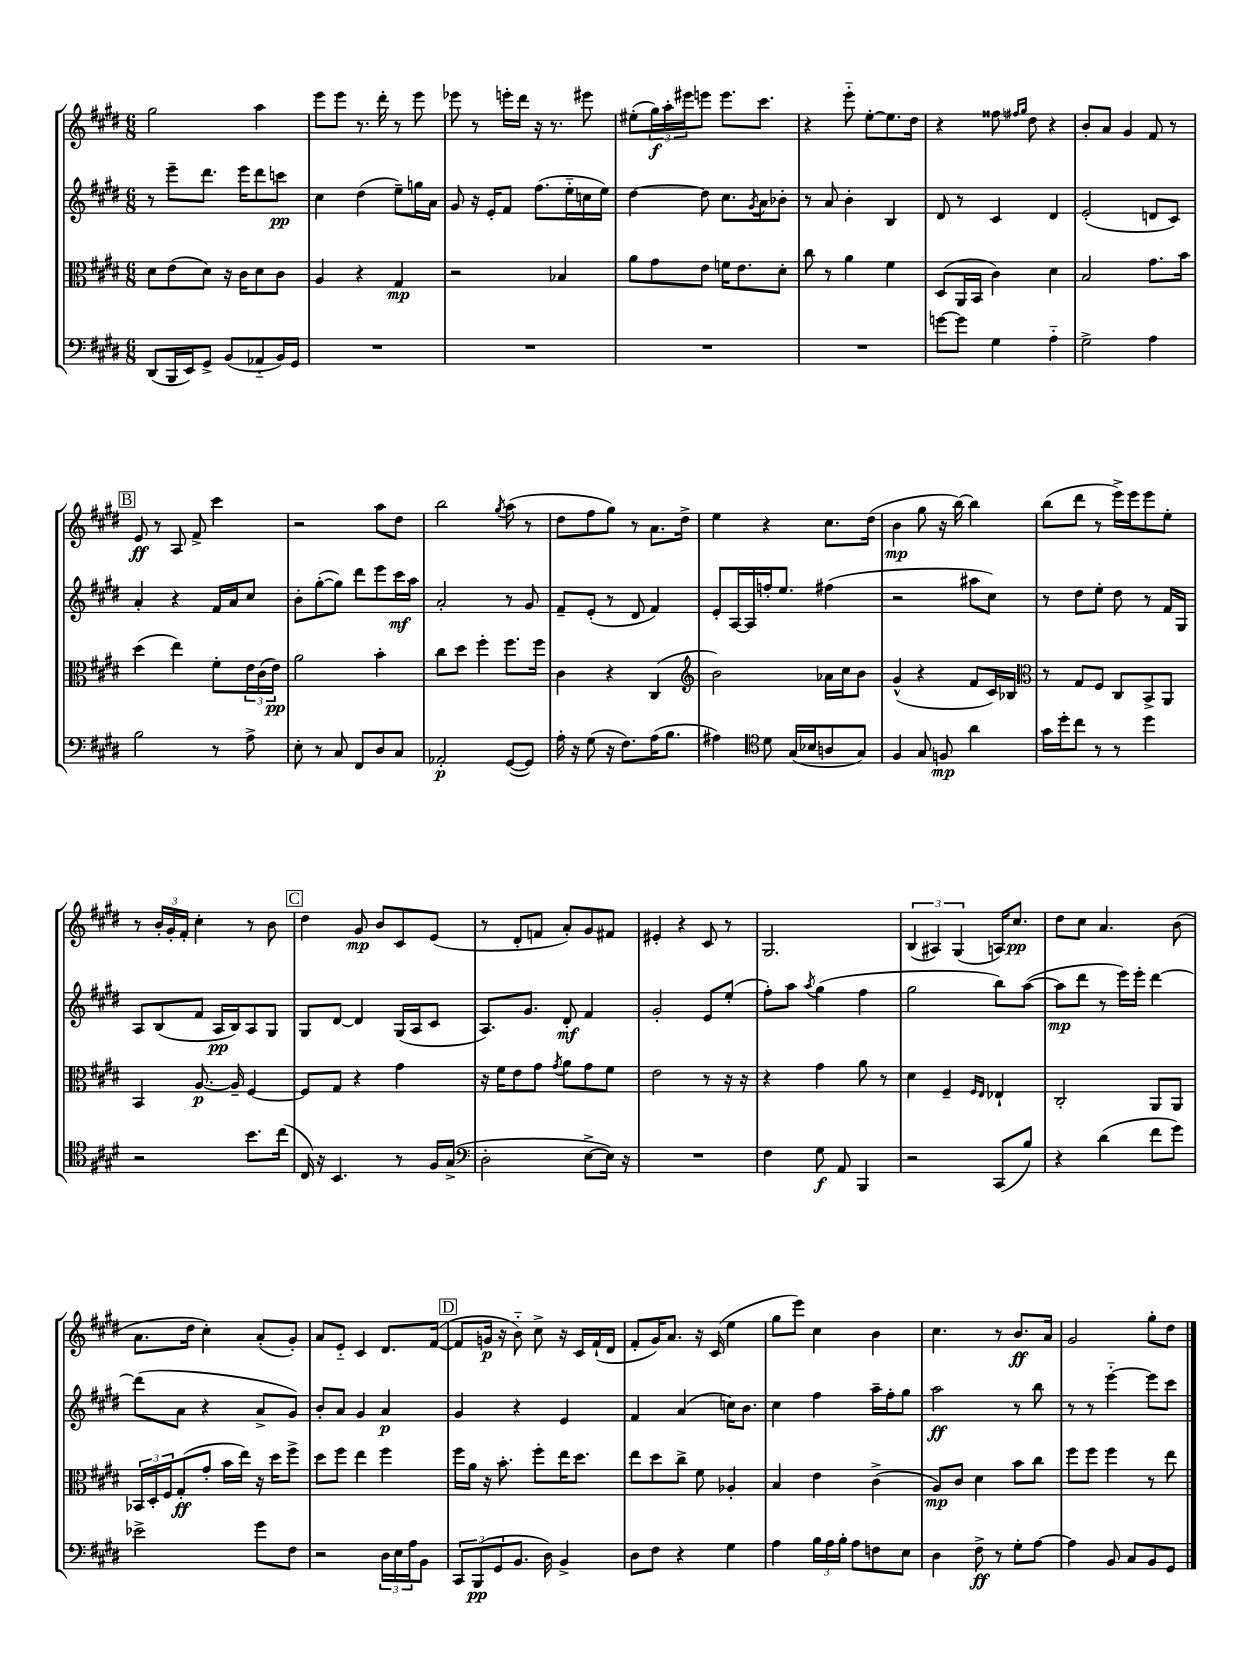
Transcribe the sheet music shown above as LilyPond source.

<<
\new StaffGroup <<
\new Staff = "s0" {
    \clef treble \key e \major \numericTimeSignature \time 6/8
    gis''2 a''4 |
    e'''8 e'''8 r8. dis'''16-. r8 e'''8 |
    ees'''8 r8 e'''16-. dis'''16 r16 r8. eis'''8 |
    eis''8-.( \tuplet 3/2 { gis''16\f) a''16-. eis'''16 } e'''8 e'''8. cis'''8. |
    r4 e'''8-_ e''8~-. e''8. dis''16 |
    r4 fisis''8 \grace { fis''16 gis''16 } dis''8 r4 |
    b'8-. a'8 gis'4 fis'8 r8 |
    \mark \markup { \box "B" } e'8\ff r8 a8 fis'8-> cis'''4 |
    r2 a''8 dis''8 |
    b''2 \acciaccatura { gis''8 } a''8( r8 |
    dis''8 fis''8 gis''8) r8 a'8. dis''16-> |
    e''4 r4 cis''8. dis''16( |
    b'4\mp gis''8 r16 b''16~) b''4 |
    b''8( dis'''8 r8 e'''16->) e'''16 e'''8 e''8-. |
    r8 \tuplet 3/2 { b'16-. gis'16-. fis'16-. } cis''4-. r8 b'8 |
    \mark \markup { \box "C" } dis''4 gis'8\mp b'8 cis'8 e'8( |
    r8 dis'8-. f'8 a'8-.) gis'8 fis'8 |
    eis'4-. r4 cis'8 r8 |
    gis2. |
    \tuplet 3/2 { b4( ais4) gis4( } a16) cis''8.\pp |
    dis''8 cis''8 a'4. b'8( |
    a'8. dis''16 cis''4-.) a'8-.( gis'8-.) |
    a'8 e'8-_ cis'4 dis'8. fis'16~( |
    \mark \markup { \box "D" } fis'8 g'16\p r16 b'8-_) cis''8-> r16 cis'16 fis'16-!( dis'16 |
    fis'8-. gis'16) a'8. r16 cis'16( e''4 |
    gis''8 e'''8) cis''4 b'4 |
    cis''4. r8 b'8.\ff a'16 |
    gis'2 gis''8-. dis''8 \bar "|." |
}
\new Staff = "s1" {
    \clef treble \key e \major \numericTimeSignature \time 6/8
    r8 e'''8-- dis'''8. e'''16 dis'''8 c'''8\pp |
    cis''4 dis''4( e''8--) g''16 a'16 |
    gis'8 r16 e'16-. fis'8 fis''8.( e''16-_ c''16 e''16) |
    dis''4~ dis''8 cis''8. \acciaccatura { gis'8 } a'16 bes'8-. |
    r8 a'8 b'4-. b4 |
    dis'8 r8 cis'4 dis'4 |
    e'2-.( d'8 cis'8) |
    \mark \markup { \box "B" } a'4-. r4 fis'16 a'16 cis''8 |
    b'8-. gis''8~-.( gis''8) dis'''8 e'''8 cis'''16\mf a''16 |
    a'2-. r8 gis'8 |
    fis'8-- e'8-.( r8 dis'8 fis'4) |
    e'8-. a16~ a16 f''16-. e''8. fis''4( |
    r2 ais''8 cis''8) |
    r8 dis''8 e''8-. dis''8 r8 fis'16 gis16 |
    a8 b8( fis'8 a16\pp b16) a8 gis8 |
    \mark \markup { \box "C" } gis8 dis'8~ dis'4 gis16( a16 cis'8 |
    a8.) gis'8. dis'8-.\mf fis'4 |
    gis'2-. e'8 e''8-.( |
    fis''8-.) a''8 \acciaccatura { a''8 } gis''4( fis''4 |
    gis''2 b''8) a''8~( |
    a''8\mp dis'''8 r8 e'''16) e'''16-. dis'''4~ |
    dis'''8( a'8 r4 a'8-> gis'8) |
    b'8-. a'8 gis'4 a'4\p |
    \mark \markup { \box "D" } gis'4 r4 e'4 |
    fis'4 a'4( c''16) b'8. |
    cis''4 fis''4 a''16-- fis''16-. gis''8 |
    a''2\ff r8 b''8 |
    r8 r8 e'''4~-_ e'''8 cis'''8 \bar "|." |
}
\new Staff = "s2" {
    \clef alto \key e \major \numericTimeSignature \time 6/8
    dis'8 e'8( dis'8) r16 cis'16 dis'8 cis'8 |
    a4 r4 gis4\mp |
    r2 bes4 |
    a'8 gis'8 e'8 f'16 e'8. dis'8-. |
    cis''8 r8 a'4 fis'4 |
    dis8( a,16 b,16 cis'4) dis'4 |
    b2 gis'8. b'16 |
    \mark \markup { \box "B" } dis''4( e''4) fis'8-. \tuplet 3/2 { e'16 cis'16( e'16\pp) } |
    a'2 b'4-. |
    cis''8 dis''8 fis''4-. fis''8. fis''16 |
    cis'4 r4 cis4( |
    \clef treble b'2) aes'16 cis''16 b'8 |
    gis'4-^( r4 fis'8 cis'16) bes16 |
    \clef alto r8 gis8 fis8 cis8 b,8-> a,8 |
    b,4 a8.~\p a16-- fis4~ |
    \mark \markup { \box "C" } fis8 gis8 r4 gis'4 |
    r16 fis'16 e'8 gis'8 \acciaccatura { gis'8 } a'8 gis'8 fis'8 |
    e'2 r8 r16 r16 |
    r4 gis'4 a'8 r8 |
    dis'4 fis4-- \grace { fis16 e16 } ees4-! |
    cis2-. a,8 a,8 |
    \tuplet 3/2 { bes,16 dis16-. fis16 } gis8-.\ff( gis'8-. b'16 e''16) r16 dis''16 fis''8-> |
    dis''8 fis''8 e''4 fis''4 |
    \mark \markup { \box "D" } fis''16 a'16 r16 b'8.-. fis''8-. e''16 dis''8. |
    e''8 dis''8 cis''8-> fis'8 aes4-. |
    b4 e'4 cis'4->( |
    a8\mp) cis'8 dis'4 b'8 cis''8 |
    fis''8 fis''8 fis''4 r8 e''8 \bar "|." |
}
\new Staff = "s3" {
    \clef bass \key e \major \numericTimeSignature \time 6/8
    dis,8( b,,16 e,16) gis,8-> b,8( aes,8-_ b,16) gis,16 |
    R2. |
    R2. |
    R2. |
    R2. |
    g'8~ g'8 gis4 a4-_ |
    gis2-> a4 |
    \mark \markup { \box "B" } b2 r8 a8-> |
    e8-. r8 cis8 fis,8 dis8 cis8 |
    aes,2-.\p gis,8~( gis,8) |
    a16-. r16 gis8( r16 fis8.) a16( b8. |
    ais4) \clef tenor dis'8 gis16( bes16 a8 gis8) |
    fis4 gis8 f8\mp a'4 |
    gis'16 dis''16-. cis''8 r8 r8 dis''4 |
    r2 b'8. cis''16( |
    \mark \markup { \box "C" } cis16) r16 b,4. r8 fis16 gis16->( |
    \clef bass dis2-. e8~-> e16) r16 |
    R2. |
    fis4 gis8\f a,8 b,,4 |
    r2 cis,8( b8) |
    r4 dis'4( fis'8 gis'8) |
    ees'2-> gis'8 fis8 |
    r2 \tuplet 3/2 { dis16 e16 a16 } b,8 |
    \mark \markup { \box "D" } \tuplet 3/2 { cis,8 b,,8\pp( gis,8 } b,8. dis16) b,4-> |
    dis8 fis8 r4 gis4 |
    a4 \tuplet 3/2 { b16 a16 b16-. } a8 f8 e8 |
    dis4 fis8->\ff r8 gis8-. a8~ |
    a4 b,8 cis8 b,8 gis,8 \bar "|." |
}
>>
>>
\layout { \context { \Score \remove "Bar_number_engraver" } }
